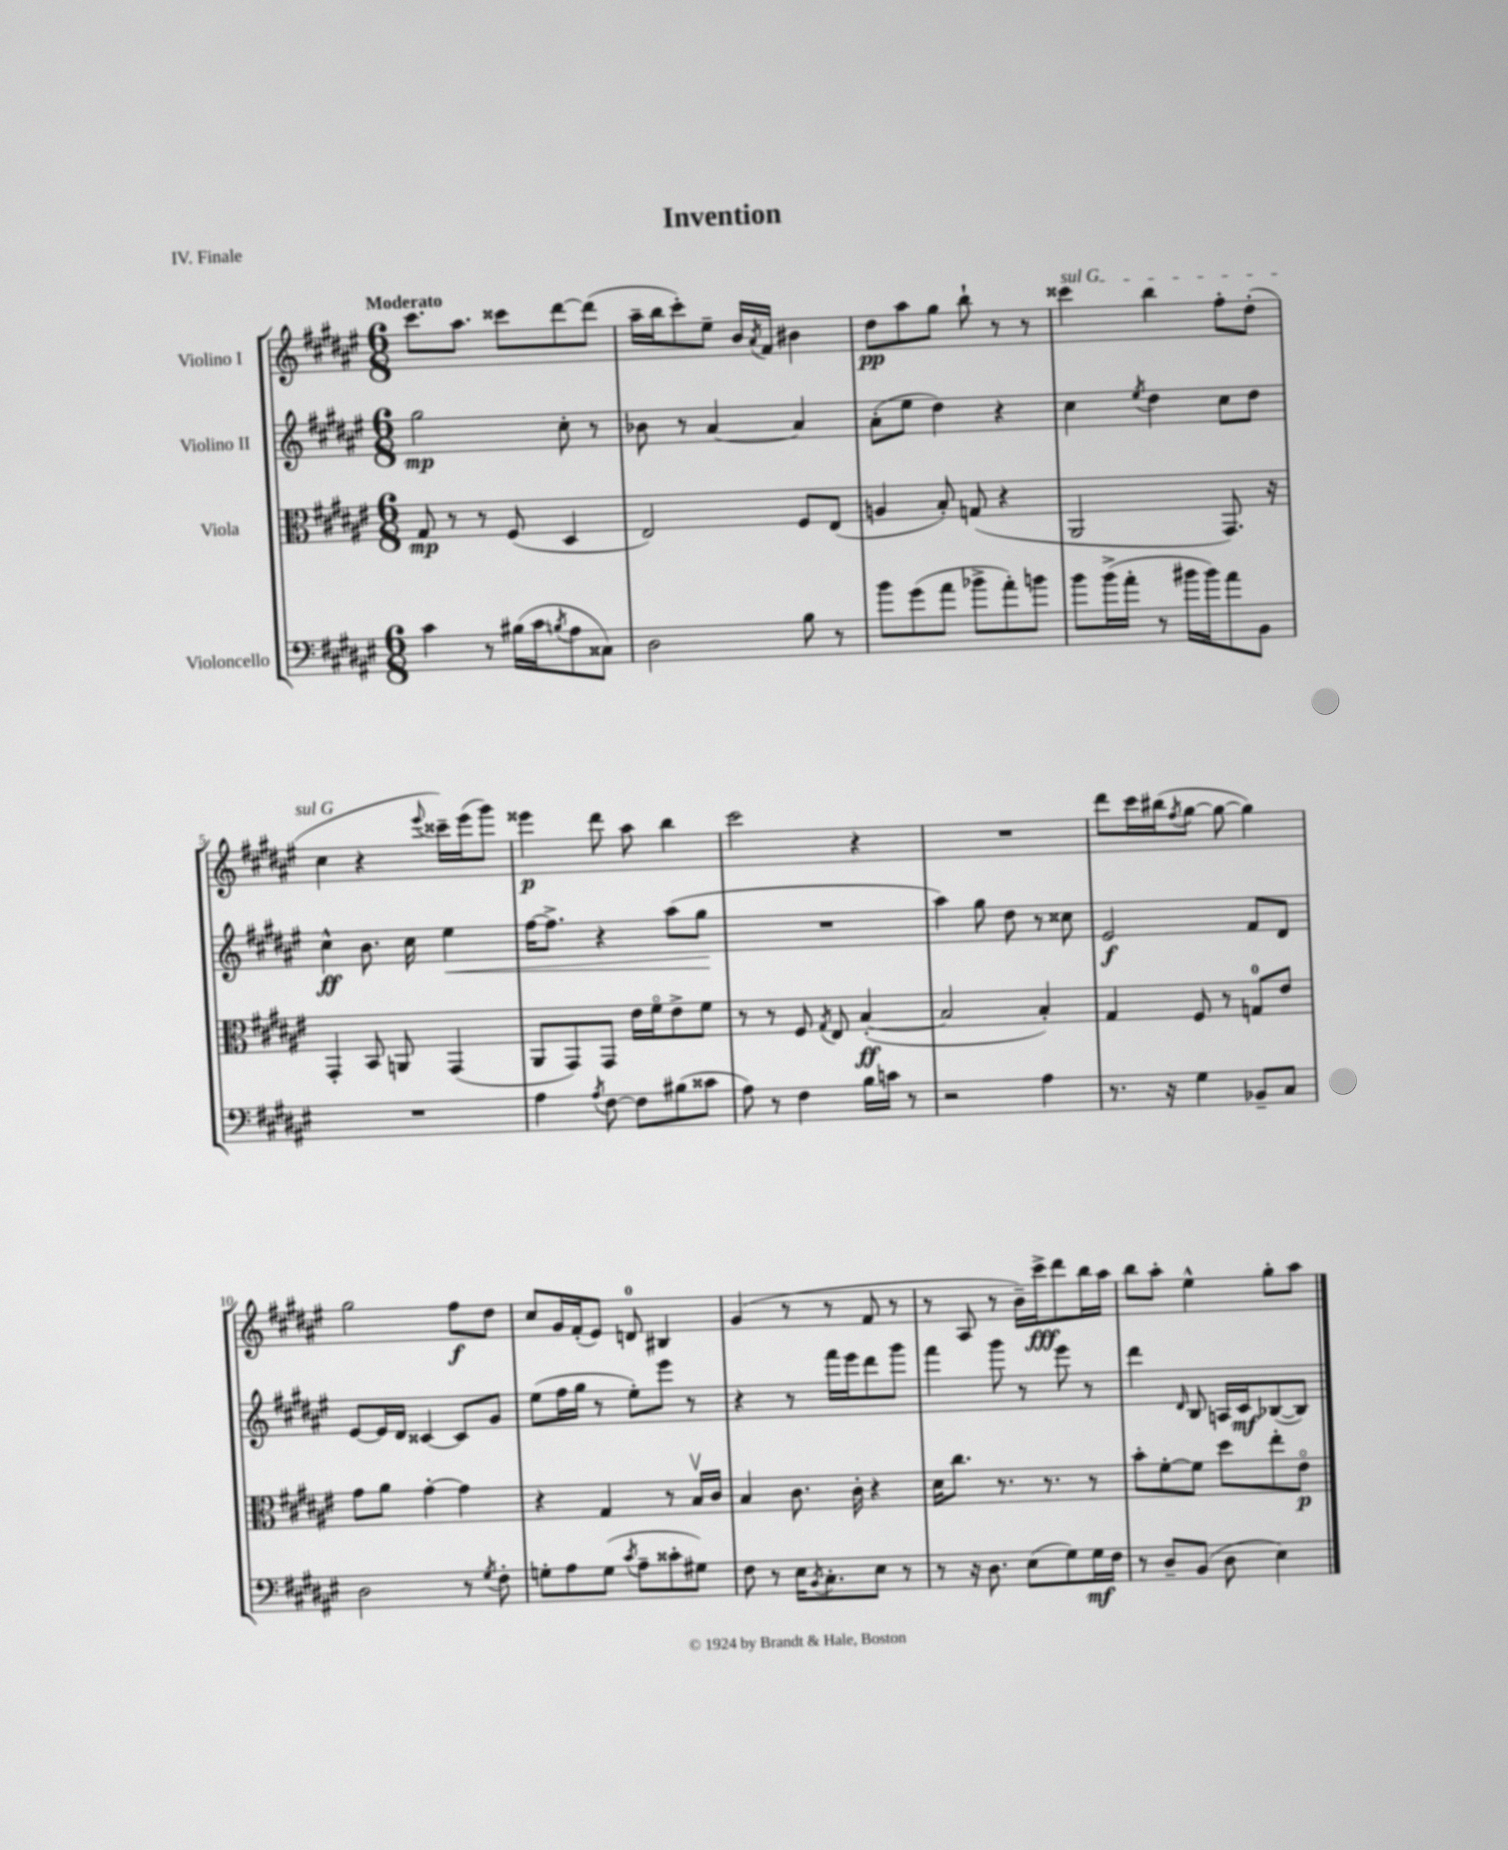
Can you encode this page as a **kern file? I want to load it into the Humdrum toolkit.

**kern	**dynam	**kern	**dynam	**kern	**dynam	**kern	**dynam
*part4	*part4	*part3	*part3	*part2	*part2	*part1	*part1
*staff4	*staff4	*staff3	*staff3	*staff2	*staff2	*staff1	*staff1
*I"Violoncello	*	*I"Viola	*	*I"Violino II	*	*I"Violino I	*
*clefF4	*	*clefC3	*	*clefG2	*	*clefG2	*
*k[f#c#g#d#a#e#]	*	*k[f#c#g#d#a#e#]	*	*k[f#c#g#d#a#e#]	*	*k[f#c#g#d#a#e#]	*
*M6/8	*	*M6/8	*	*M6/8	*	*M6/8	*
=1	=1	=1	=1	=1	=1	=1	=1
!	!	!	!	!	!	!LO:TX:a:B:t=Moderato	!
4c#\	.	8G#/	mp	2gg#\	mp	8.ccc#\L	.
.	.	8r	.	.	.	.	.
.	.	.	.	.	.	8.aa#\J	.
8r	.	8r	.	.	.	.	.
(16B#X\LL	.	(8F#/	.	.	.	8ccc##X\L	.
16c#\J	.	.	.	.	.	.	.
8qBn/	.	.	.	.	.	.	.
8A#\	.	4D#/	.	8cc#'\	.	[8ddd#\	.
8C##X\J)	.	.	.	8r	.	(8ddd#\J]	.
=2	=2	=2	=2	=2	=2	=2	=2
2D#\	.	2E#/)	.	8b-X\	.	16aa#~\LL	.
.	.	.	.	.	.	16bb\J	.
.	.	.	.	8r	.	8ccc#'\)	.
.	.	.	.	[4a#/	.	8ee#~\J	.
.	.	.	.	.	.	16b/LL	.
.	.	.	.	.	.	8qa#/	.
.	.	.	.	.	.	16f#/JJ	.
8B\	.	8F#/L	.	4a#/]	.	4b#X\	.
8r	.	(8E#/J	.	.	.	.	.
=3	=3	=3	=3	=3	=3	=3	=3
8b\L	.	4An/	.	(8a#'\L	.	8dd#\L	pp
(8g#\	.	.	.	8ee#\J	.	8aa#\	.
8a#\J	.	8B'/)	.	4dd#\)	.	8gg#\J	.
8b-X^\L	.	(8Gn/	.	.	.	8bb`\	.
8a#'\)	.	4r	.	4r	.	8r	.
8bn\J	.	.	.	.	.	8r	.
=4	=4	=4	=4	=4	=4	=4	=4
!	!	!	!	!	!	!LO:TX:a:i:t=sul G	!
8b\L	.	2AA#/	.	4cc#\	.	4ccc##X\	.
(16b^\L	.	.	.	.	.	.	.
16a#'\JJ	.	.	.	.	.	.	.
.	.	.	.	8qee#/	.	.	.
8r	.	.	.	4dd#\	.	4bb\	.
16b#X\LL	.	.	.	.	.	.	.
16b#\J)	.	.	.	.	.	.	.
8a#\	.	8.GG#/)	.	8cc#\L	.	8ff#'\L	.
8BB\J	.	.	.	8dd#\J	.	(8dd#'\J	.
.	.	16r	.	.	.	.	.
!!LO:LB:g=z
=5	=5	=5	=5	=5	=5	=5	=5
2.r	.	4GG#'/	.	4cc#^^\	ff	4cc#\	.
.	.	8BB/	.	8.b\	.	4r	.
.	.	8AAn/	.	.	.	.	.
.	.	.	.	16cc#\	.	.	.
.	.	.	.	.	.	8qqeee#/	.
!	!	!	!	!	!LO:HP:b	!	!
.	.	(4GG#/	.	4ee#\	<	16ccc##X~\LL)	.
.	.	.	.	.	.	(16eee#\J	.
.	.	.	.	.	.	8ggg#\J)	.
=6	=6	=6	=6	=6	=6	=6	=6
4A#\	.	8AA#/L	.	[16ff#\KL	.	4eee##X\	p
.	.	.	.	8.ff#^\J]	.	.	.
.	.	8GG#/)	.	.	.	.	.
8qA#/	.	.	.	.	.	.	.
[8F#\	.	8GG#/J	.	4r	.	8ddd#\	.
8F#\L]	.	16e#\LL	.	.	.	8aa#\	.
.	.	16f#\J	.	.	.	.	.
(8B#X\	.	8e#^\	.	(8aa#\L	.	4bb\	.
8c##X\J	.	8f#\J	.	8gg#\J	.	.	.
.	.	.	.	.	[	.	.
=7	=7	=7	=7	=7	=7	=7	=7
8A#\)	.	8r	.	2.r	.	2ccc#\	.
8r	.	8r	.	.	.	.	.
4F#\	.	8F#/	.	.	.	.	.
.	.	8qG#/	.	.	.	.	.
.	.	8E#/	.	.	.	.	.
16B\LL	.	([4B'/	ff	.	.	4r	.
16cn\JJ	.	.	.	.	.	.	.
8r	.	.	.	.	.	.	.
=8	=8	=8	=8	=8	=8	=8	=8
2r	.	2B/]	.	4aa#\)	.	2.r	.
.	.	.	.	8gg#\	.	.	.
.	.	.	.	8dd#\	.	.	.
4A#\	.	4B'/)	.	8r	.	.	.
.	.	.	.	8cc##X\	.	.	.
=9	=9	=9	=9	=9	=9	=9	=9
8.r	.	4G#/	.	2e#/	f	8ddd#\L	.
.	.	.	.	.	.	16ccc#\L	.
16r	.	.	.	.	.	(16bb#X\J	.
.	.	.	.	.	.	8qff#/	.
4G#\	.	8F#/	.	.	.	[8gg#\J	.
.	.	8r	.	.	.	8gg#\_	.
8BB-X~/L	.	8Gn/L	.	8f#/L	.	4gg#\])	.
8C#/J	.	8e#/J	.	8d#/J	.	.	.
!!LO:LB:g=z
=10	=10	=10	=10	=10	=10	=10	=10
2D#\	.	8g#\L	.	[8e#/L	.	2gg#\	.
.	.	8a#\J	.	16e#/L]	.	.	.
.	.	.	.	16d#/JJ	.	.	.
.	.	[4g#'\	.	[4c##X/	.	.	.
8r	.	4g#\]	.	8c##/L]	.	8ff#\L	f
8qG#/	.	.	.	.	.	.	.
8F#'\	.	.	.	8g#/J	.	8dd#\J	.
=11	=11	=11	=11	=11	=11	=11	=11
8Gn'\L	.	4r	.	(8ee#\L	.	8cc#/L	.
8A#\	.	.	.	16ff#\L	.	16g#/L	.
.	.	.	.	16gg#\JJ	.	(16f#'/J	.
(8G\J	.	4G#/	.	8r	.	8e#/J)	.
8qc#/	.	.	.	.	.	.	.
8A#~\L	.	.	.	8ee#'\L)	.	8dn/	.
8c##X'\	.	8r	.	8eee#\J	.	4B#X/	.
8G#X\J)	.	16Bv/LL	.	8r	.	.	.
.	.	16c#/JJ	.	.	.	.	.
=12	=12	=12	=12	=12	=12	=12	=12
8F#\	.	4B/	.	4r	.	(4g#/	.
8r	.	.	.	.	.	.	.
16E#\KL	.	8.c#\	.	8r	.	8r	.
8qBB/	.	.	.	.	.	.	.
8.C#'\	.	.	.	.	.	.	.
.	.	.	.	16fff#\LL	.	8r	.
.	.	16c#'\	.	16eee#\J	.	.	.
8E#\J	.	4r	.	8ddd#\	.	8f#/	.
8r	.	.	.	8ggg#\J	.	8r	.
=13	=13	=13	=13	=13	=13	=13	=13
8r	.	16d#\KL	.	4fff#\	.	8r	.
.	.	8.cc#\J	.	.	.	.	.
16r	.	.	.	.	.	8A#/	.
8.D#\	.	.	.	.	.	.	.
.	.	8.r	.	8ggg#\	.	8r	.
(8E#\L	.	.	.	8r	.	16b~\LL)	.
.	.	8.r	.	.	.	16ccc#^\J	fff
8G#\)	.	.	.	8eee#\	.	8ddd#\	.
16G#\L	mf	8r	.	8r	.	16bb\L	.
16F#\JJ	.	.	.	.	.	16aa#\JJ	.
=14	=14	=14	=14	=14	=14	=14	=14
8r	.	8b'\L	.	4ddd#\	.	8bb\L	.
8D#~/L	.	[8f#'\	.	.	.	8aa#'\J	.
.	.	.	.	16qqd#/	.	.	.
(8BB/J	.	8f#\J]	.	8B/	.	4ee#^^\	.
8D#\	.	8dd#\L	.	16An/LL	.	.	.
.	.	.	.	16c#/J	mf	.	.
4E#\)	.	8ee#'\	.	([8B-X/	.	8gg#'\L	.
.	.	8e#\J	p	8B-/J])	.	8aa#\J	.
==	==	==	==	==	==	==	==
*-	*-	*-	*-	*-	*-	*-	*-
